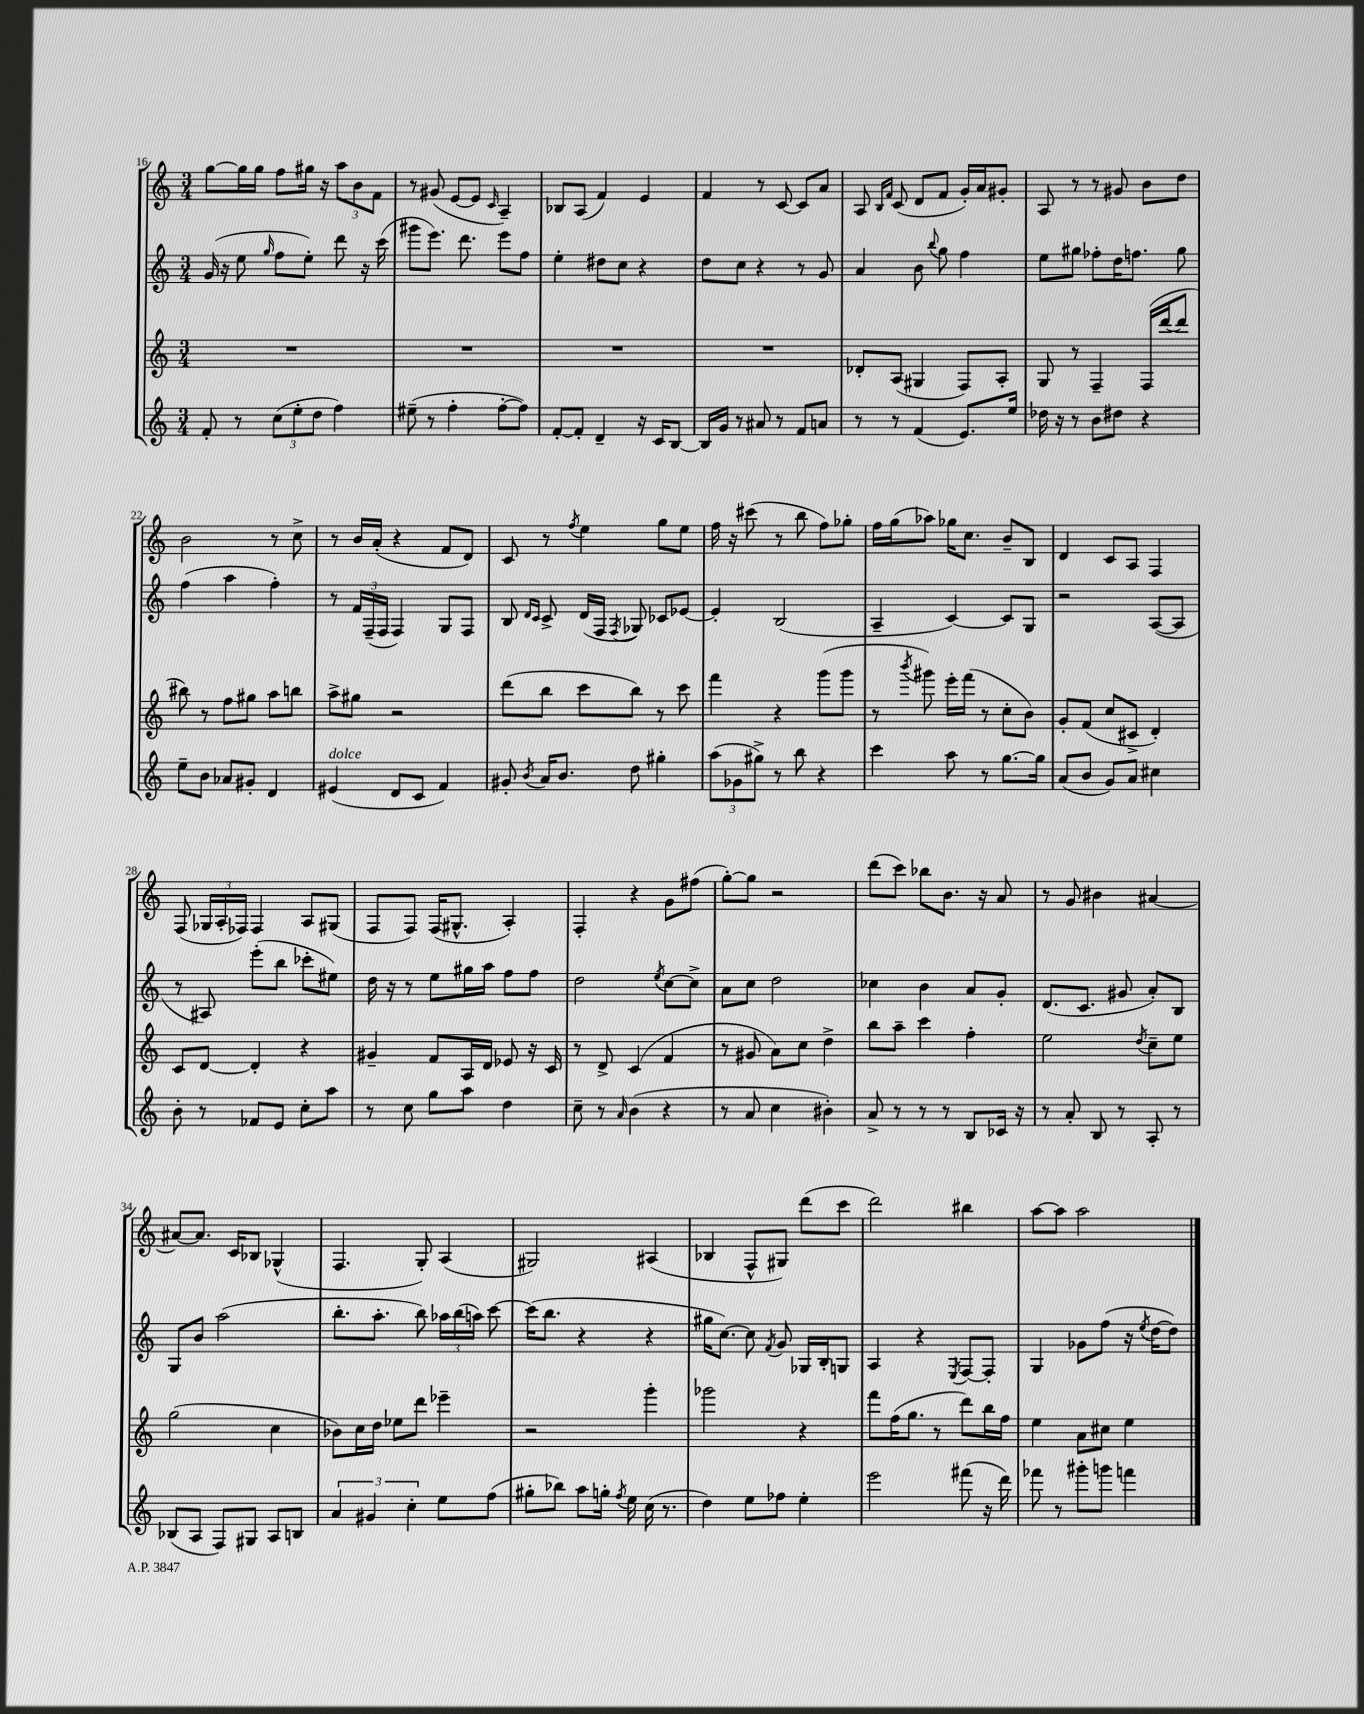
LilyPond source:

<<
\new StaffGroup <<
\new Staff = "s0" {
    \clef treble \key c \major \numericTimeSignature \time 3/4
    \autoBeamOff g''8[~ g''16 g''16] f''8[ gis''16] r16 \tuplet 3/2 { a''8[ b'8 f'8] } |
    r8 gis'8( e'8[~ e'8] \grace { c'16 } a4--) |
    bes8[ a8]( f'4) e'4 |
    f'4 r8 c'8~ c'8[ a'8] |
    a8 \grace { b16[ f'16] } c'8( d'8[ f'8] g'16[-.) a'16 gis'8]-. |
    a8 r8 r8 gis'8 b'8[ d''8] |
    b'2 r8 c''8-> |
    r8 b'16[ a'16]-.( r4 f'8[ d'8]) |
    c'8 r8 \acciaccatura { f''8 } e''4 g''8[ e''8] |
    f''16 r16 cis'''8( r8 b''8 f''8[) ges''8]-. |
    f''16[ g''16( aes''8]) ges''16[ c''8.] b'8[-- b8] |
    d'4 c'8[ a8] f4 |
    f8( \tuplet 3/2 { ges16[ a16-. fes16]) } fes4 a8[ gis8]( |
    f8[ f8]) f16[( gis8.]-^ a4-.) |
    f4-. r4 g'8[ fis''8]( |
    g''8[~-.) g''8] r2 |
    d'''8[( c'''8]) bes''8[ b'8.] r16 a'8 |
    r8 g'8 bis'4 ais'4~ |
    ais'8[~ ais'8.] c'16[ bes8] ges4-^( |
    f4. g8-.) a4( |
    gis2) ais4( |
    bes4 f8[-^ gis8]) d'''8[( c'''8] |
    d'''2) bis''4 |
    a''8[~ a''8] a''2 \bar "|." |
}
\new Staff = "s1" {
    \clef treble \key c \major \numericTimeSignature \time 3/4
    \autoBeamOff g'16( r16 e''8 \grace { g''16 } f''8[ e''8]-.) d'''8 r16 c'''16( |
    gis'''8[ e'''8.]) d'''8. e'''8[ f''8] |
    e''4-. dis''8[ c''8] r4 |
    d''8[ c''8] r4 r8 g'8 |
    a'4 b'8 \appoggiatura { b''8 } g''8 f''4 |
    e''8[ gis''8] fes''8[-. d''16 f''8.] gis''8 |
    f''4( a''4 f''4-.) |
    r8 \tuplet 3/2 { f'16[ f16--( f16] } f4) g8[ f8] |
    b8 \grace { d'16[ c'16] } c'8-> d'16[( f16] \acciaccatura { f8 } ges8) ces'8[ ees'8]~ |
    ees'4-. b2( |
    a4-- c'4~) c'8[ g8] |
    r2 a8[~( a8] |
    r8 ais8) e'''8[-.( b''8] ces'''8[-. eis''8]) |
    d''16 r16 r8 e''8[ gis''16 a''16] f''8[ f''8] |
    d''2 \acciaccatura { e''8 } c''8[~ c''8]-> |
    a'8[ c''8] d''2 |
    ces''4 b'4 a'8[ g'8]-. |
    d'8.[( c'8.] gis'8 a'8[-.) b8] |
    g8[ b'8] a''2( |
    b''8.[-. a''8.]-. b''8) \tuplet 3/2 { aes''16[ b''16( a''16]) } c'''8~ |
    c'''16[( b''8.] r4 r4 |
    gis''16[ c''8.]~) c''8 \acciaccatura { f'8 } g'8 ges16[ b16-. g8] |
    a4 r4 \acciaccatura { e8 } f8[~ f8]-. |
    g4 ges'8[ f''8]( r16 \acciaccatura { e''8 } d''16[~ d''8]) \bar "|." |
}
\new Staff = "s2" {
    \clef treble \key c \major \numericTimeSignature \time 3/4
    \autoBeamOff R2. |
    R2. |
    R2. |
    R2. |
    des'8[-. a8]( gis4 f8[) a8]-. |
    g8 r8 f4-- f16[( d'''16~ d'''8] |
    bis''8) r8 f''8[ gis''8] a''8[ b''8] |
    a''8[-> gis''8] r2 |
    d'''8[( b''8] c'''8[ b''8]) r8 c'''8 |
    f'''4 r4 g'''8[( g'''8] |
    r8 \acciaccatura { b'''8 } gis'''8) e'''16[-. f'''16]( r8 c''8[-. b'8]) |
    g'8[-. f'8]( c''8[ cis'8]-> d'4-.) |
    c'8[ d'8]~ d'4-. r4 |
    gis'4-- f'8[ a16 d'16] ees'8 r16 c'16 |
    r8 d'8-> c'4( f'4 |
    r8 gis'8 a'8[) c''8] d''4-> |
    b''8[ a''8]-- c'''4 f''4-. |
    e''2 \acciaccatura { d''8 } c''8[-- e''8] |
    g''2( c''4 |
    bes'8[) c''16 d''16] ees''8[ d'''8] ees'''4-- |
    r2 g'''4-. |
    ges'''2 r4 |
    f'''8[ f''16( g''8.] r8 d'''8[) b''16 f''16] |
    e''4 a'8[ cis''8] e''4 \bar "|." |
}
\new Staff = "s3" {
    \clef treble \key c \major \numericTimeSignature \time 3/4
    \autoBeamOff f'8-. r8 \tuplet 3/2 { c''8[( e''8-. d''8] } f''4) |
    eis''8--( r8 f''4-. f''8[~-. f''8]) |
    f'8[~-. f'8]-. d'4-- r16 c'16[ b8]~ |
    b16[ g'16] r8 ais'8 r8 f'8[ a'8] |
    r8 r8 f'4( e'8.[) e''16] |
    des''16 r16 r8 b'8[ dis''8] r4 |
    e''8[-- b'8] aes'8[ gis'8]-. d'4 |
    eis'4^\markup { \italic "dolce" }( d'8[ c'8] f'4) |
    gis'8-. \acciaccatura { b'8 } a'16[ b'8.] d''8 gis''4-. |
    \tuplet 3/2 { a''8[( ges'8 gis''8]->) } r8 b''8 r4 |
    c'''4 a''8 r8 g''8.[~ g''16] |
    a'8[( b'8] g'8[) a'8] cis''4 |
    b'8-. r8 fes'8[ e'8] c''8[-. a''8] |
    r8 c''8 g''8[ a''8] d''4 |
    c''8-- r8 \grace { a'16 } b'4( r4 |
    r8 a'8 c''4 bis'4-.) |
    a'8-> r8 r8 r8 b8[ ces'16] r16 |
    r8 a'8-. b8 r8 a8-. r8 |
    bes8[( a8] f8[) gis8] a8[ b8] |
    \tuplet 3/2 { a'4 gis'4 c''4-. } e''8[ f''8]( |
    gis''8[-. bes''8]) a''8[ g''16]-. \acciaccatura { f''8 } e''16 c''16( r8. |
    d''4) e''8[ fes''8] e''4-. |
    e'''2 fis'''8( r16 d'''16) |
    fes'''8 r8 gis'''8[-. g'''8] f'''4 \bar "|." |
}
>>
>>
\layout { \context { \Score currentBarNumber = #16 } }
